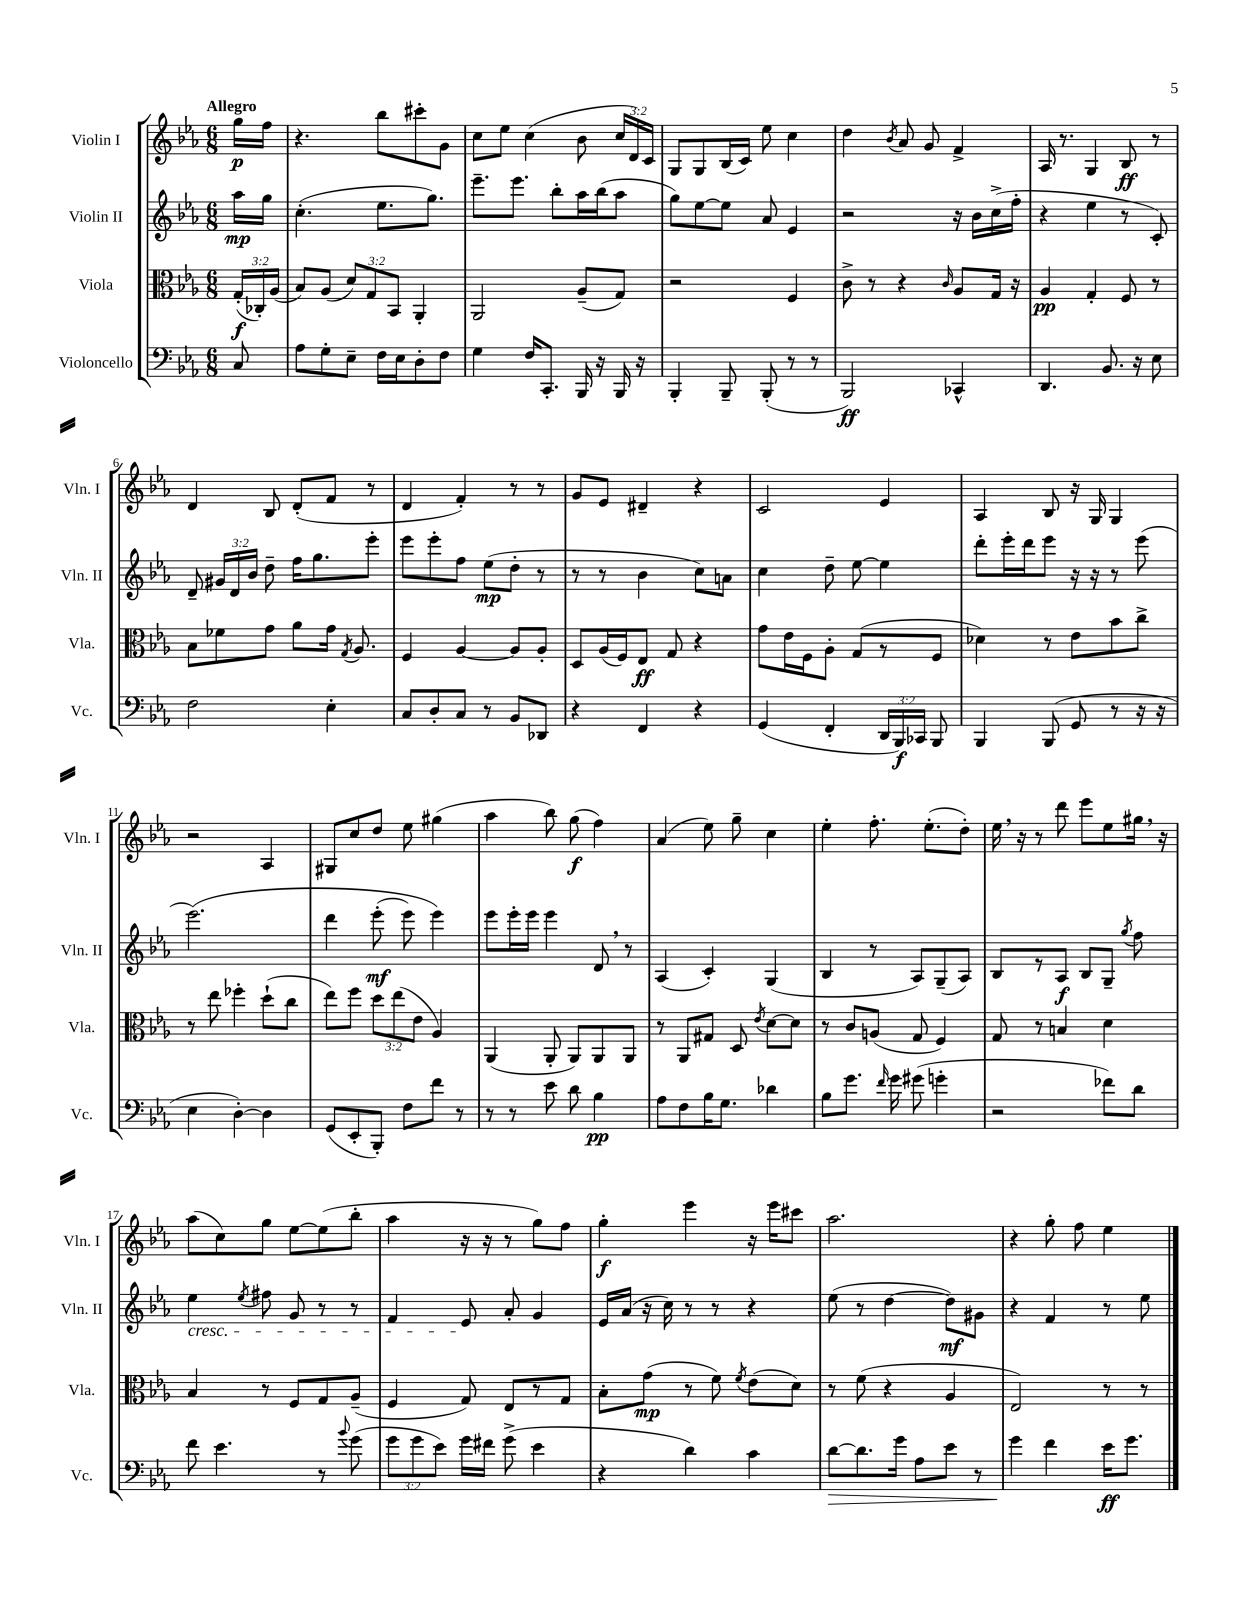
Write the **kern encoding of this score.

**kern	**kern	**kern	**kern
*staff4	*staff3	*staff2	*staff1
*clefF4	*clefC3	*clefG2	*clefG2
*k[b-e-a-]	*k[b-e-a-]	*k[b-e-a-]	*k[b-e-a-]
*M6/8	*M6/8	*M6/8	*M6/8
8C	(24G'	16aa-	16gg
.	24C-')	.	.
.	.	16gg	16ff
.	(24A-	.	.
=	=	=	=
8A-	8B-)	(4.cc'	4.r
8G'	(8A-	.	.
8E-~	12d)	.	.
.	12G	.	.
16F	.	8.ee-	8bb-
.	12BB-	.	.
16E-	.	.	.
8D'	4AA-'	.	8ccc#'
.	.	8.gg)	.
8F	.	.	8g
=	=	=	=
4G	2AA-	8.eee-~	8cc
.	.	.	8ee-
.	.	8.eee-	.
16F	.	.	(4cc
8.CC'	.	.	.
.	.	8bb-'	.
16BBB-	(8A-~	16aa-	8b-
16r	.	(16bb-	.
16BBB-	8G)	8aa-	24cc
.	.	.	24d)
16r	.	.	.
.	.	.	24c
=	=	=	=
4BBB-'	2r	8gg)	8G
.	.	[8ee-	8G
8BBB-~	.	8ee-]	(16B-
.	.	.	16c)
(8BBB-'	.	8a-	8ee-
8r	4F	4e-	4cc
8r	.	.	.
=	=	=	=
2BBB-)	8c^	2r	4dd
.	8r	.	.
.	.	.	8qb-
.	4r	.	8a-
.	.	.	8g
.	16qqc	.	.
4CC-^^	8A-	16r	4f^
.	.	16b-	.
.	16G	(16cc^	.
.	16r	16ff'	.
=	=	=	=
4.DD	4A-	4r	16A-
.	.	.	8.r
.	4G'	4ee-	4G
8.BB-	.	.	.
.	8F	8r	8B-
16r	.	.	.
8E-	8r	8c')	8r
=	=	=	=
2F	8B-	8d~	4d
.	8f-	24g#	.
.	.	24d	.
.	.	24b-	.
.	8g	8dd~	8B-
.	8a-	16ff	(8d'
.	.	8.gg	.
4E-'	16g	.	8f
.	8qG	.	.
.	8.A-	.	.
.	.	8eee-'	8r
=	=	=	=
8C	4F	8eee-	4d
8D'	.	8eee-'	.
8C	[4A-	8ff	4f')
8r	.	(8ee-	.
8BB-	8A-]	8dd'	8r
8DD-	8A-'	8r	8r
=	=	=	=
4r	8D	8r	8g
.	(16A-	8r	8e-
.	16F)	.	.
4FF	8E-	4b-	4d#~
.	8G	.	.
4r	4r	8cc)	4r
.	.	8a	.
=	=	=	=
(4GG	8g	4cc	2c
.	16e-	.	.
.	16F	.	.
4FF'	8A-'	8dd~	.
.	(8G	[8ee-	.
24DD	8r	4ee-]	4e-
24BBB-)	.	.	.
24CC-	.	.	.
8BBB-	8F	.	.
=	=	=	=
4BBB-	4d-)	8ddd'	4A-
.	.	16eee-'	.
.	.	16ddd	.
(8BBB-	8r	8eee-	8B-
8GG	8e-	16r	16r
.	.	16r	16G
8r	8b-	8r	4G
16r	8cc^	(8eee-	.
16r	.	.	.
=	=	=	=
4E-	8r	&(2.eee-)	2r
.	8ee-	.	.
[4D')	4ff-'	.	.
4D]	(8dd`	.	4A-
.	8cc	.	.
=	=	=	=
(8GG	8ee-)	4ddd	8G#
8EE-'	8ff	.	8cc
8BBB-')	12dd	(8eee-'	8dd
.	(12ee-	.	.
8F	.	8eee-)	8ee-
.	12e-	.	.
8f	4A-)	4eee-&)	(4gg#
8r	.	.	.
=	=	=	=
8r	(4AA-	8eee-	4aa-
8r	.	16eee-'	.
.	.	16eee-	.
8e-	8AA-'	4eee-	8bb-)
8d	8AA-)	.	(8gg
4B-	8AA-	8d	4ff)
.	8AA-	8r	.
=	=	=	=
8A-	8r	(4A-	(4a-
8F	8AA-	.	.
16B-	8G#	4c')	8ee-)
8.G	.	.	.
.	8D	.	8gg~
.	8qe-	.	.
4d-	[8d	(4G	4cc
.	8d]	.	.
=	=	=	=
8B-	8r	4B-	4ee-'
8.g	8c	.	.
.	(8A	8r	8.ff'
16qqf	.	.	.
16g	.	.	.
(8g#	8G	8A-)	.
.	.	.	(8.ee-'
4g'	4F)	(8G~	.
.	.	8A-)	8dd')
=	=	=	=
2r	8G	8B-	16ee-
.	.	.	16r
.	8r	8r	8r
.	4B	8A-	8ddd
.	.	8B-	8eee-
8f-)	4d	8G~	8ee-
.	.	8qgg	.
8d	.	8ff	16gg#
.	.	.	16r
=	=	=	=
8f	4B-	4ee-	(8aa-
4.e-	.	.	8cc)
.	.	8qee-	.
.	8r	8ff#	8gg
.	8F	8g	[8ee-
8r	8G	8r	(8ee-]
8qqb-	.	.	.
(8g	(8A-~	8r	8bb-'
=	=	=	=
12g	4F	4f	4aa-
12g	.	.	.
12e-)	.	.	.
16g	8G)	8e-	16r
16f#	.	.	16r
(8g^	8E-	8a-'	8r
4e-	8r	4g	8gg)
.	8G	.	8ff
=	=	=	=
4r	8B-'	16e-	4gg'
.	.	(16a-	.
.	(8g	16r	.
.	.	16cc)	.
4d)	8r	8r	4eee-
.	8f)	8r	.
.	8qf	.	.
4c	(8e-	4r	16r
.	.	.	16eee-
.	8d)	.	8ccc#
=	=	=	=
[8d	8r	(8ee-	2.aa-
8.d]	(8f	8r	.
.	4r	[4dd	.
16g	.	.	.
8A-	.	.	.
8e-	4A-	8dd])	.
8r	.	8g#	.
=	=	=	=
4g	2E-)	4r	4r
4f	.	4f	8gg'
.	.	.	8ff
16e-	8r	8r	4ee-
8.g	.	.	.
.	8r	8ee-	.
==	==	==	==
*-	*-	*-	*-
